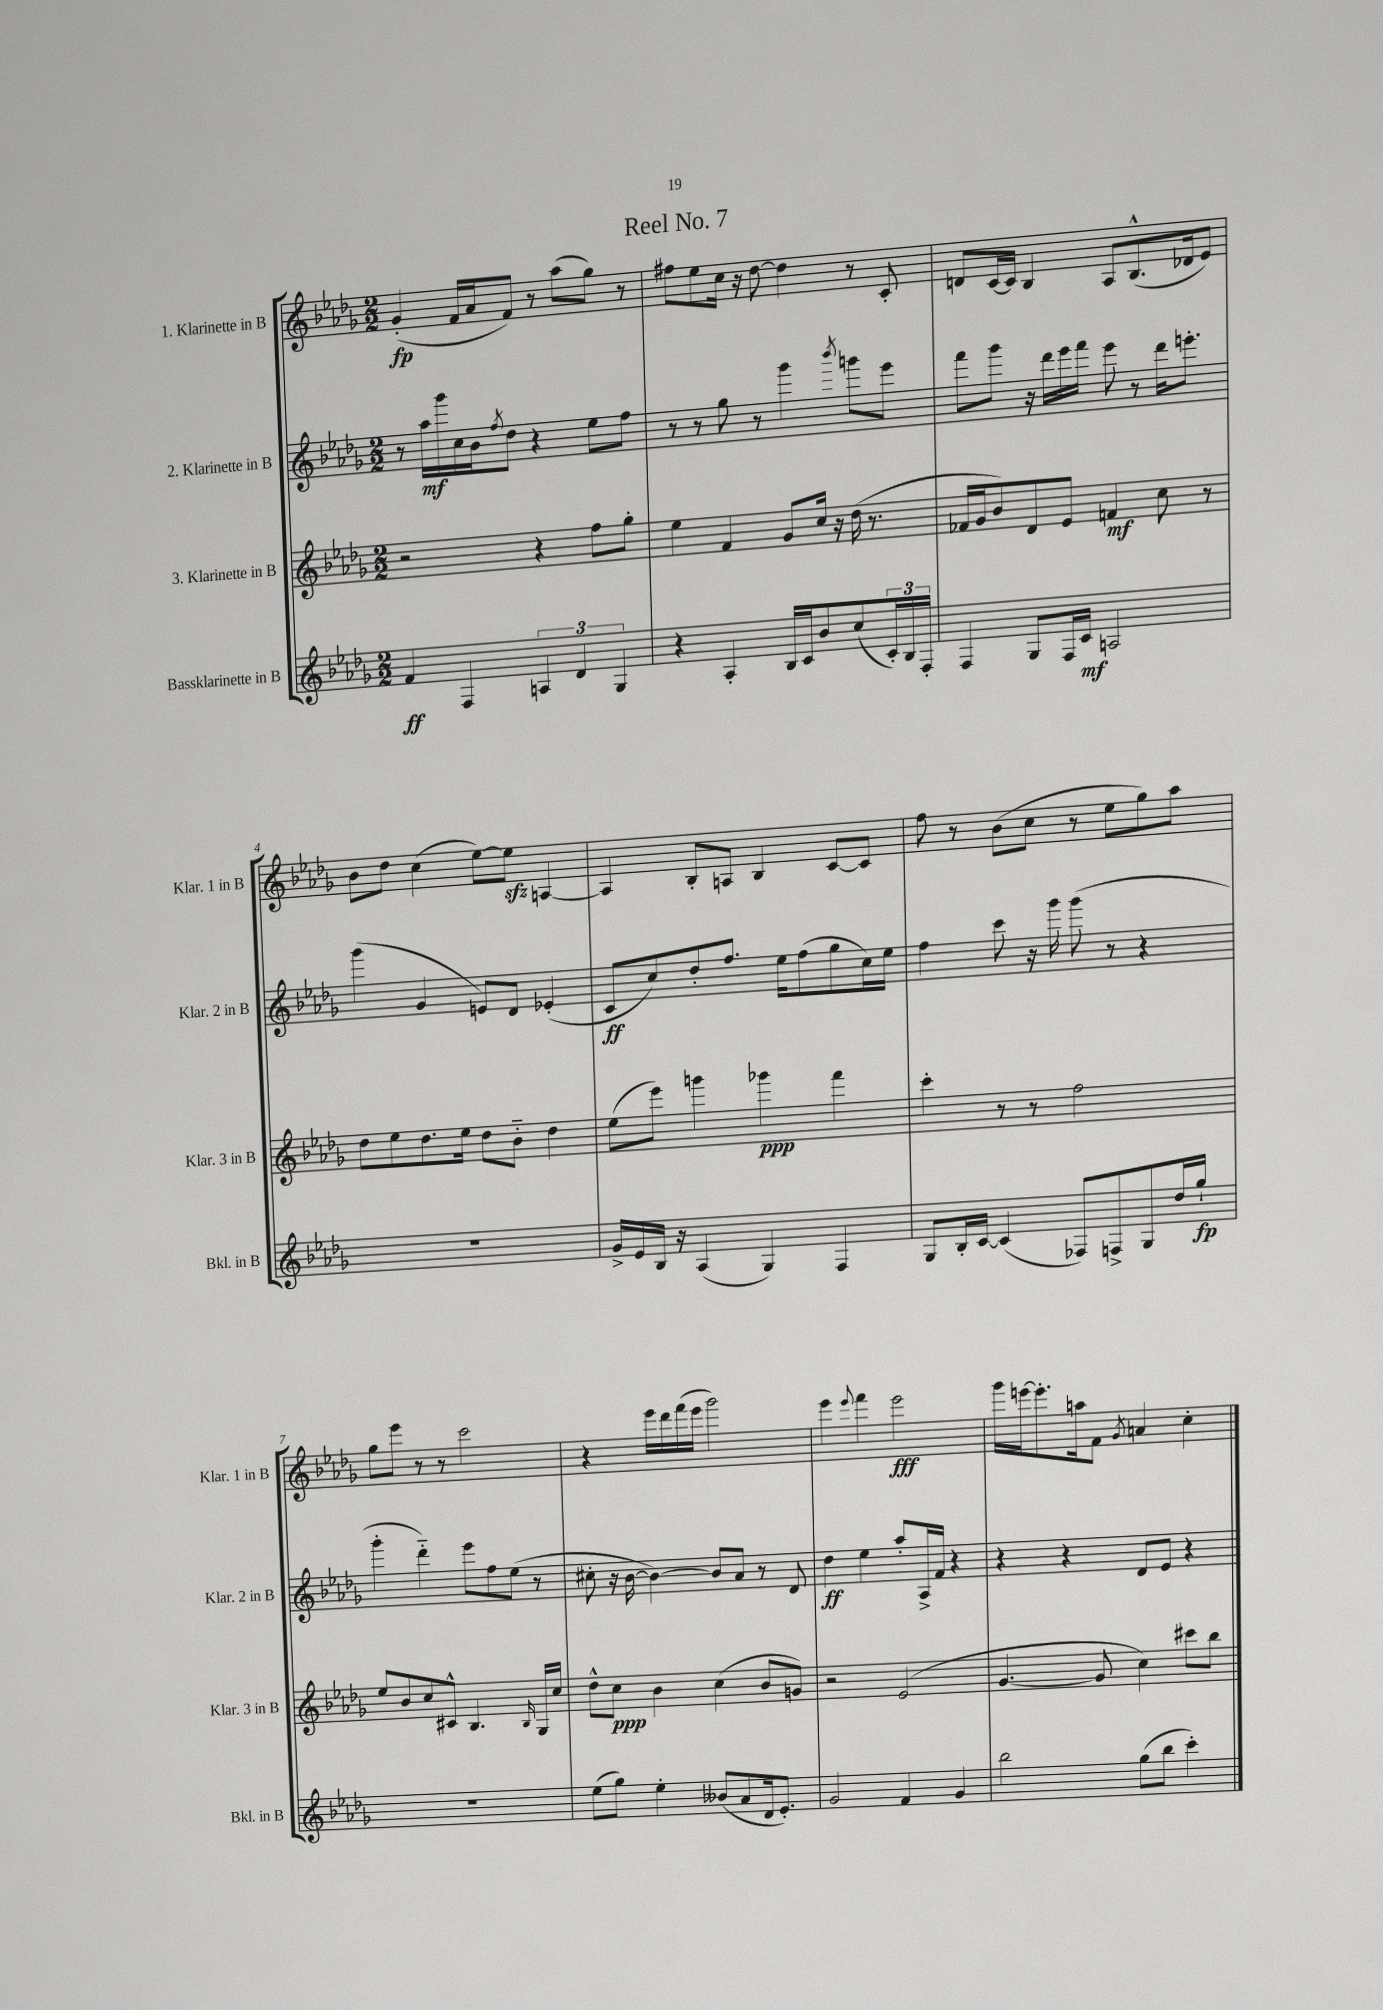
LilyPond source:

\header { title = "Reel No. 7" }
<<
\new StaffGroup <<
\new Staff = "s0" \with { instrumentName = "1. Klarinette in B" shortInstrumentName = "Klar. 1 in B" } {
    \clef treble \key des \major \numericTimeSignature \time 2/2
    ges'4-.\fp( f'16 aes'16 f'8) r8 aes''8( ges''8) r8 |
    fis''8 ees''8 c''16 r16 des''8~ des''4 r8 c'8-. |
    d'8 c'16~ c'16 bes4 aes8 bes8.-^( des'16 ees'8) |
    bes'8 des''8 c''4( ees''8~) ees''8\sfz a4~ |
    a4 bes8-. a8 bes4 c'8~ c'8 |
    f''8 r8 bes'8( c''8 r8 ees''8 ges''8) aes''8 |
    ges''8 ees'''8 r8 r8 c'''2 |
    r4 ees'''16 des'''16 f'''16( ees'''16 ges'''2) |
    ees'''4 \appoggiatura { ees'''8 } f'''4 ees'''2\fff |
    ges'''16 e'''16~ e'''8.-. a''16 f'8 \acciaccatura { ges'8 } a'4 c''4-. \bar "|." |
}
\new Staff = "s1" \with { instrumentName = "2. Klarinette in B" shortInstrumentName = "Klar. 2 in B" } {
    \clef treble \key des \major \numericTimeSignature \time 2/2
    r8 aes''16\mf ges'''16 c''16 bes'16 \acciaccatura { f''8 } des''8 r4 ees''8 f''8 |
    r8 r8 ges''8 r8 ges'''4 \acciaccatura { bes'''8 } g'''8 ees'''8 |
    f'''8 ges'''8 r16 des'''16 ees'''16 f'''16 ees'''8 r8 des'''16 e'''8.-. |
    ges'''4( ges'4 e'8) des'8 ees'4-.( |
    c'8\ff c''8) des''8-. f''8. ees''16 f''8( ges''8 c''16) ees''16 |
    f''4 c'''8 r16 ges'''16 ges'''8( r8 r4 |
    ges'''4-. des'''4-_) ees'''8 f''8 ees''8( r8 |
    cis''8-. r16 bes'16~ bes'4~) bes'8 aes'8 r8 des'8 |
    des''4\ff ees''4 aes''8-. aes16-> f'16 r4 |
    r4 r4 des'8 ees'8 r4 \bar "|." |
}
\new Staff = "s2" \with { instrumentName = "3. Klarinette in B" shortInstrumentName = "Klar. 3 in B" } {
    \clef treble \key des \major \numericTimeSignature \time 2/2
    r2 r4 f''8 ges''8-. |
    ees''4 f'4 ges'8 c''16 r16 des''16( r8. |
    fes'16 ges'16 bes'8) des'8 ees'8 f'4\mf c''8 r8 |
    des''8 ees''8 des''8. ees''16 des''8 bes'8-_ des''4 |
    ees''8( ees'''8) g'''4 ges'''4\ppp f'''4 |
    c'''4-. r8 r8 f''2 |
    ees''8 bes'8 c''8 cis'8-^ bes4. \grace { bes16 } ges16 c''16 |
    des''8-^ c''8\ppp bes'4 c''4( bes'8 g'8) |
    r2 ees'2( |
    ges'4.~ ges'8 c''4) cis'''8 bes''8 \bar "|." |
}
\new Staff = "s3" \with { instrumentName = "Bassklarinette in B" shortInstrumentName = "Bkl. in B" } {
    \clef treble \key des \major \numericTimeSignature \time 2/2
    f'4\ff f4 \tuplet 3/2 { a4 des'4 ges4 } |
    r4 aes4-. bes16 c'16 bes'8 c''8( \tuplet 3/2 { c'16-.) bes16 f16-. } |
    f4 ges8 f16 c'16\mf a2 |
    R1 |
    ges'16-> ees'16 bes16 r16 aes4( ges4) f4 |
    ges8 bes16-. c'16~ c'4( fes8) f8-> ges8 des''16 ges''16-!\fp |
    R1 |
    ees''8( ges''8) ees''4-. beses'8( aes'8 des'16 ees'8.-.) |
    ges'2 f'4 ges'4 |
    bes''2 ges''8( bes''8 c'''4-.) \bar "|." |
}
>>
>>
